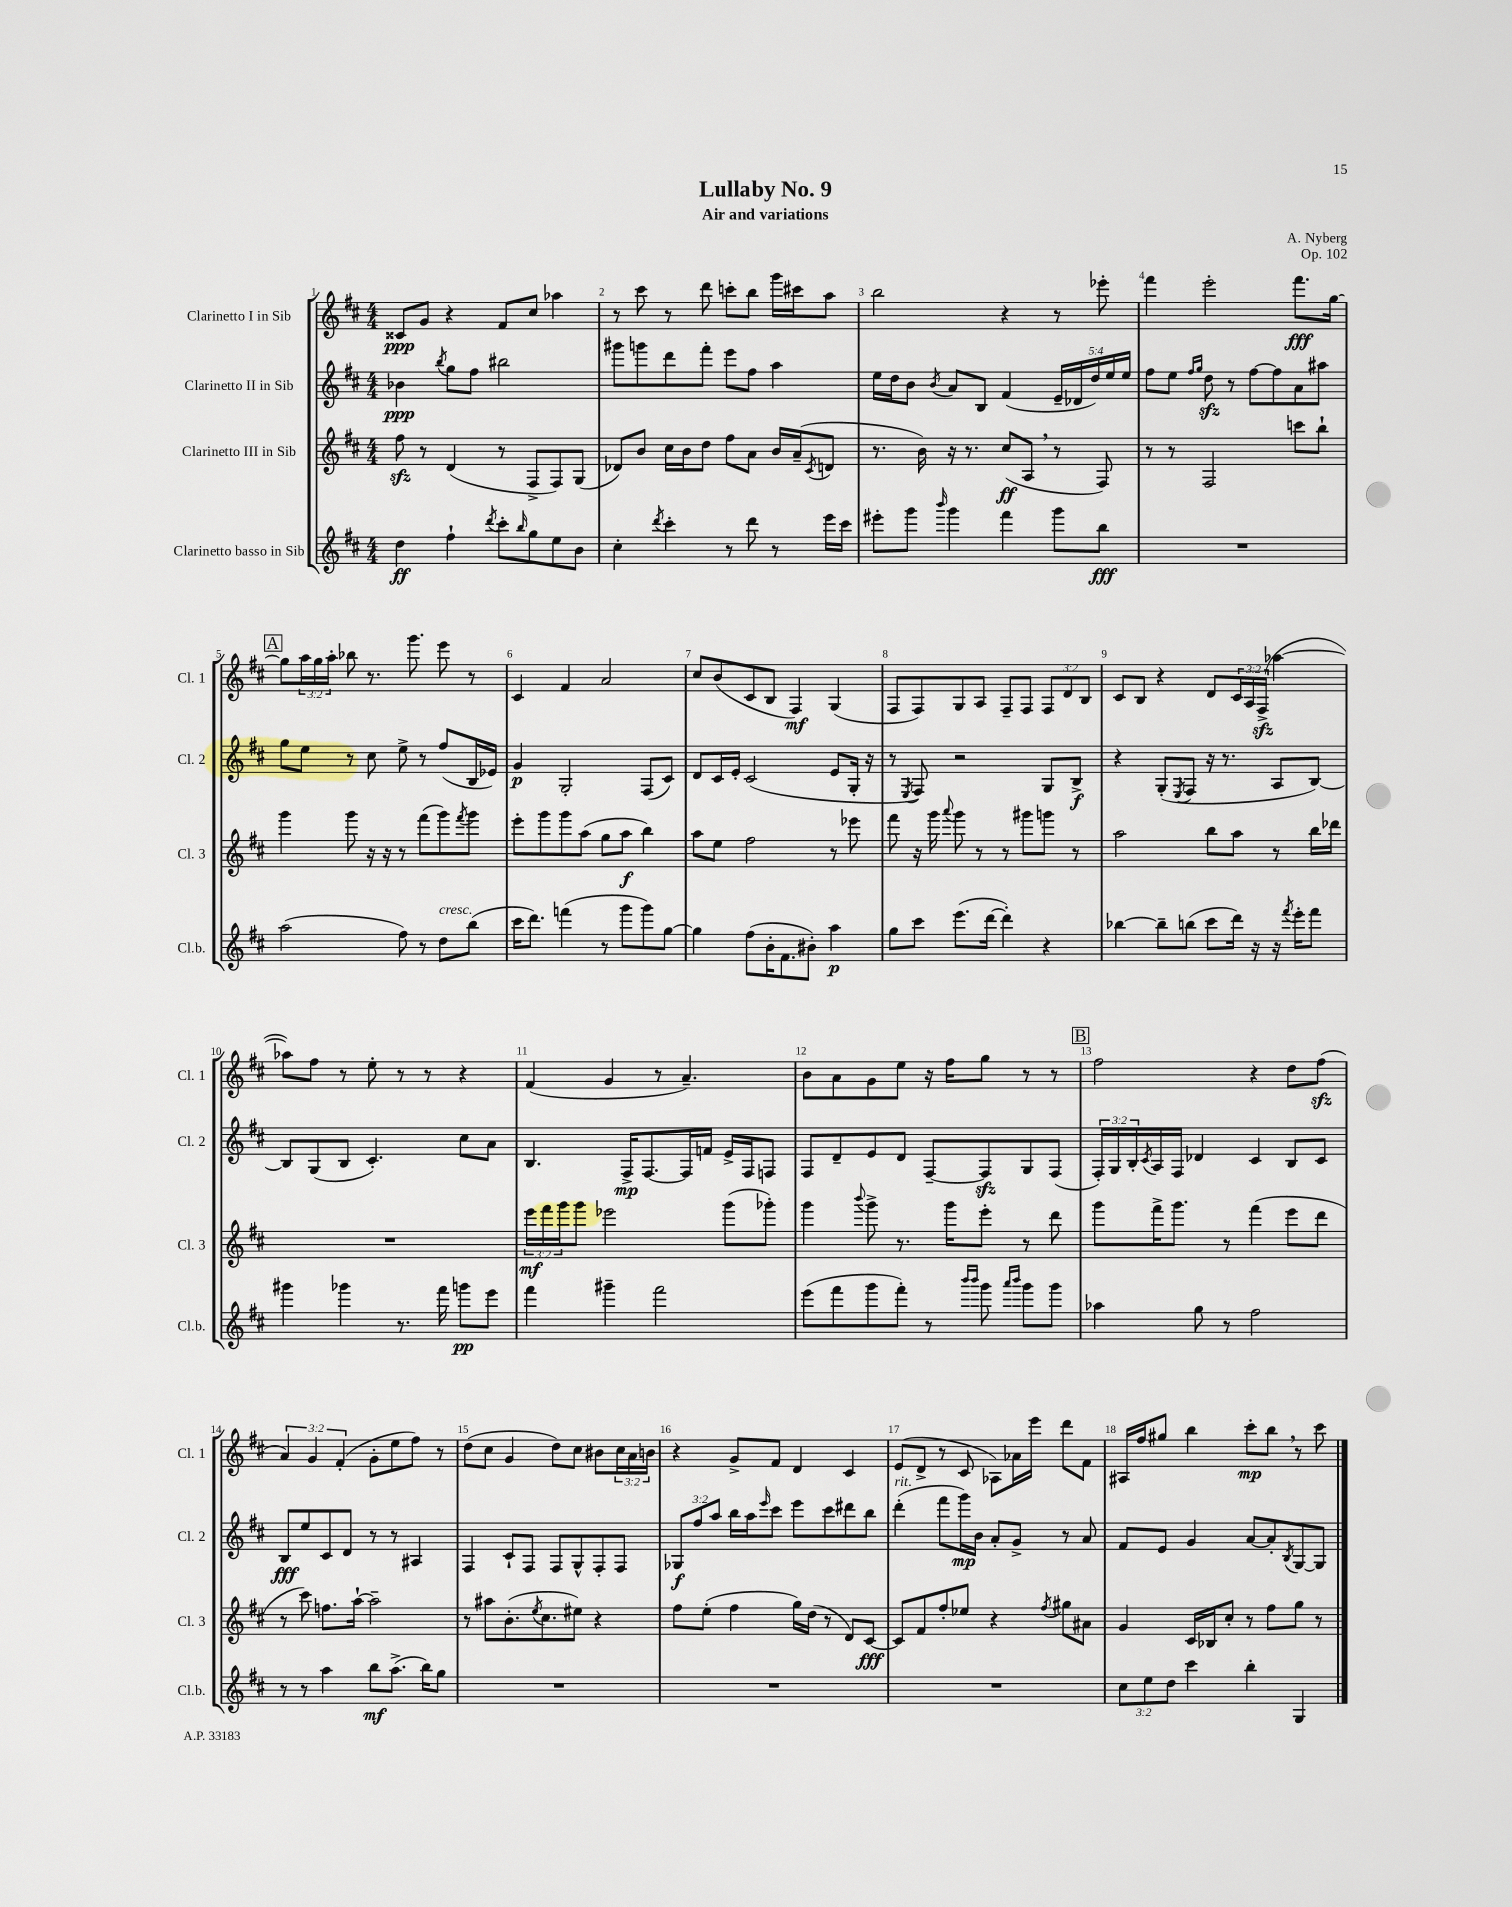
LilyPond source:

\header { title = "Lullaby No. 9" composer = "A. Nyberg" subtitle = "Air and variations" opus = "Op. 102" }
<<
\new StaffGroup <<
\new Staff = "s0" \with { instrumentName = "Clarinetto I in Sib" shortInstrumentName = "Cl. 1" } {
    \clef treble \key d \major \numericTimeSignature \time 4/4 \override Staff.TupletNumber.text = #tuplet-number::calc-fraction-text
    cisis'8\ppp g'8 r4 fis'8 cis''8 aes''4 |
    r8 cis'''8 r8 d'''8 c'''8-. b''8 g'''16 cis'''16 a''8 |
    b''2 r4 r8 ees'''8-. |
    fis'''4 e'''2-. fis'''8.\fff g''16~ |
    \mark \markup { \box "A" } g''8 \tuplet 3/2 { a''16 g''16 a''16-. } bes''8 r8. g'''8. e'''8 r8 |
    cis'4 fis'4 a'2 |
    cis''8 b'8( cis'8 b8 fis4\mf) g4( |
    fis8 fis8) g8 a8 fis8-- fis8 \tuplet 3/2 { fis8 d'8 b8 } |
    cis'8 b8 r4 d'8 \tuplet 3/2 { cis'16 a16 fis16->\sfz( } aes''4~ |
    aes''8) fis''8 r8 e''8-. r8 r8 r4 |
    fis'4( g'4 r8 a'4.--) |
    b'8 a'8 g'8 e''8 r16 fis''16 g''8 r8 r8 |
    \mark \markup { \box "B" } fis''2 r4 d''8 fis''8\sfz( |
    \tuplet 3/2 { a'4) g'4 fis'4-.( } g'8-. e''8 fis''8) r8 |
    d''8( cis''8 g'4 d''8) cis''8 bis'8 \tuplet 3/2 { cis''16 a'16 b'16 } |
    r4 g'8-> fis'8 d'4 cis'4 |
    e'8( d'8-> r8 cis'8 aes8) aes'16 e'''16 d'''8 fis'8 |
    ais16 fis''16 gis''8 b''4 cis'''8-.\mp b''8 \breathe r8 cis'''8 \bar "|." |
}
\new Staff = "s1" \with { instrumentName = "Clarinetto II in Sib" shortInstrumentName = "Cl. 2" } {
    \clef treble \key d \major \numericTimeSignature \time 4/4 \override Staff.TupletNumber.text = #tuplet-number::calc-fraction-text
    bes'4\ppp \acciaccatura { b''8 } g''8 fis''8 bis''2 |
    gis'''8 g'''8 d'''8 fis'''8-. e'''8 fis''8 a''4 |
    e''16 d''16 b'8 \acciaccatura { b'8 } a'8 b8 fis'4( \tuplet 5/4 { e'16-- des'16 d''16) e''16 e''16 } |
    fis''8 e''8 \grace { fis''16 g''16 } d''8\sfz r8 fis''8~ fis''8 a'8 ais''8 |
    \mark \markup { \box "A" } g''8 e''8 r8 cis''8 e''8-> r8 fis''8( b16 ees'16) |
    g'4\p g2-. fis8( cis'8) |
    d'8 cis'16 e'16-. cis'2( e'8 g16-. r16 |
    r8 \acciaccatura { e8 } fis8) r2 g8 b8->\f |
    r4 g8-.( \acciaccatura { e8 } fis8 r16 r8. a8 b8~) |
    b8 g8( b8 cis'4.-.) cis''8 a'8 |
    b4. fis16->\mp fis8.~ fis16 f'16 e'16-> fis16 f8 |
    fis8 d'8-- e'8 d'8 fis8~-- fis8\sfz g8 fis8( |
    \mark \markup { \box "B" } \tuplet 3/2 { fis16-.) g16 b16-. } \acciaccatura { cis'8 } a16 fis16 des'4 cis'4 b8 cis'8 |
    b8\fff e''8 cis'8 d'8 r8 r8 ais4 |
    fis4 cis'8-! fis8 fis8 g8-^ fis8-. fis8 |
    \tuplet 3/2 { ges8\f fis''8 a''8 } b''16 a''16 \grace { e'''16 } cis'''8 e'''8 cis'''8 dis'''8 b''8 |
    d'''4-.^\markup { \italic "rit." }( fis'''8 g'''16\mp) b'16 a'8-. g'8-> r8 a'8 |
    fis'8 e'8 g'4 a'8~ a'8-. \acciaccatura { b8 } g8~ g8 \bar "|." |
}
\new Staff = "s2" \with { instrumentName = "Clarinetto III in Sib" shortInstrumentName = "Cl. 3" } {
    \clef treble \key d \major \numericTimeSignature \time 4/4 \override Staff.TupletNumber.text = #tuplet-number::calc-fraction-text
    fis''8\sfz r8 d'4( r8 fis8-> fis8) g8( |
    des'8) b'8 cis''16 b'16 d''8 fis''8 a'8 b'16 a'16--( \acciaccatura { cis'8 } d'8 |
    r8. b'16) r16 r8. cis''8\ff( a8 \breathe r8 fis8) |
    r8 r8 fis2 c'''8 b''8-! |
    \mark \markup { \box "A" } g'''4 g'''8 r16 r16 r8 fis'''8( g'''8) \acciaccatura { fis'''8 } g'''8 |
    e'''8-. g'''8 g'''8 a''8( g''8 a''8\f b''4) |
    a''8 e''8 fis''2 r8 ees'''8 |
    fis'''8 r16 g'''16 \appoggiatura { a'''8 } g'''8 r8 r8 gis'''8 g'''8 r8 |
    a''2 b''8 a''8 r8 b''16 des'''16 |
    R1 |
    \tuplet 3/2 { e'''16\mf fis'''16 g'''16 } g'''8 ees'''2 g'''8( ges'''8-.) |
    g'''4 \appoggiatura { b'''8 } g'''8-> r8. g'''16 e'''8-. r8 d'''8 |
    \mark \markup { \box "B" } g'''8 fis'''16-> g'''8. r8 fis'''4( e'''8 d'''8 |
    r8 cis'''8) f''8. a''16~-! a''2-- |
    r8 ais''8 b'8.-.( \acciaccatura { e''8 } cis''8. eis''8) r4 |
    fis''8 e''8-.( fis''4 g''16) d''16( r8 d'8) cis'8~\fff |
    cis'8 fis'8 fis''8-. ees''8 r4 \acciaccatura { fis''8 } gis''8 ais'8 |
    g'4 cis'16 bes16 cis''8-. r8 fis''8 g''8 r8 \bar "|." |
}
\new Staff = "s3" \with { instrumentName = "Clarinetto basso in Sib" shortInstrumentName = "Cl.b." } {
    \clef treble \key d \major \numericTimeSignature \time 4/4 \override Staff.TupletNumber.text = #tuplet-number::calc-fraction-text
    d''4\ff fis''4-! \acciaccatura { d'''8 } cis'''8-. \grace { b''16 } g''8 e''8 b'8 |
    cis''4-. \acciaccatura { d'''8 } cis'''4-. r8 d'''8 r8 e'''16 cis'''16 |
    eis'''8-. g'''8 \grace { b'''16 } g'''4 fis'''4 g'''8 b''8\fff |
    R1 |
    \mark \markup { \box "A" } a''2( fis''8) r8 d''8^\markup { \italic "cresc." } b''8( |
    cis'''16 d'''8.) f'''4( r8 g'''8 g'''8) g''8~ |
    g''4 fis''8( b'16-. fis'8. bis'8-.) a''4\p |
    g''8 cis'''8 e'''8.( d'''16~ d'''4-.) r4 |
    bes''4~ bes''8-- b''8( cis'''8 d'''16) r16 r16 \acciaccatura { fis'''8 } e'''16-. fis'''8 |
    gis'''4 ges'''4 r8. fis'''16 g'''8\pp e'''8 |
    fis'''4 gis'''4-- fis'''2 |
    e'''8( fis'''8 g'''8 fis'''8-.) r8 \grace { b'''16 b'''16 } g'''8 \grace { a'''16 b'''16 } g'''8 g'''8 |
    \mark \markup { \box "B" } aes''4 g''8 r8 fis''2 |
    r8 r8 a''4 b''8\mf a''8.->( b''16) g''8 |
    R1 |
    R1 |
    R1 |
    \tuplet 3/2 { cis''8 e''8 d''8 } cis'''4 b''4-. g4 \bar "|." |
}
>>
>>
\layout { \context { \Score \override BarNumber.break-visibility = ##(#f #t #t) barNumberVisibility = #all-bar-numbers-visible } }
